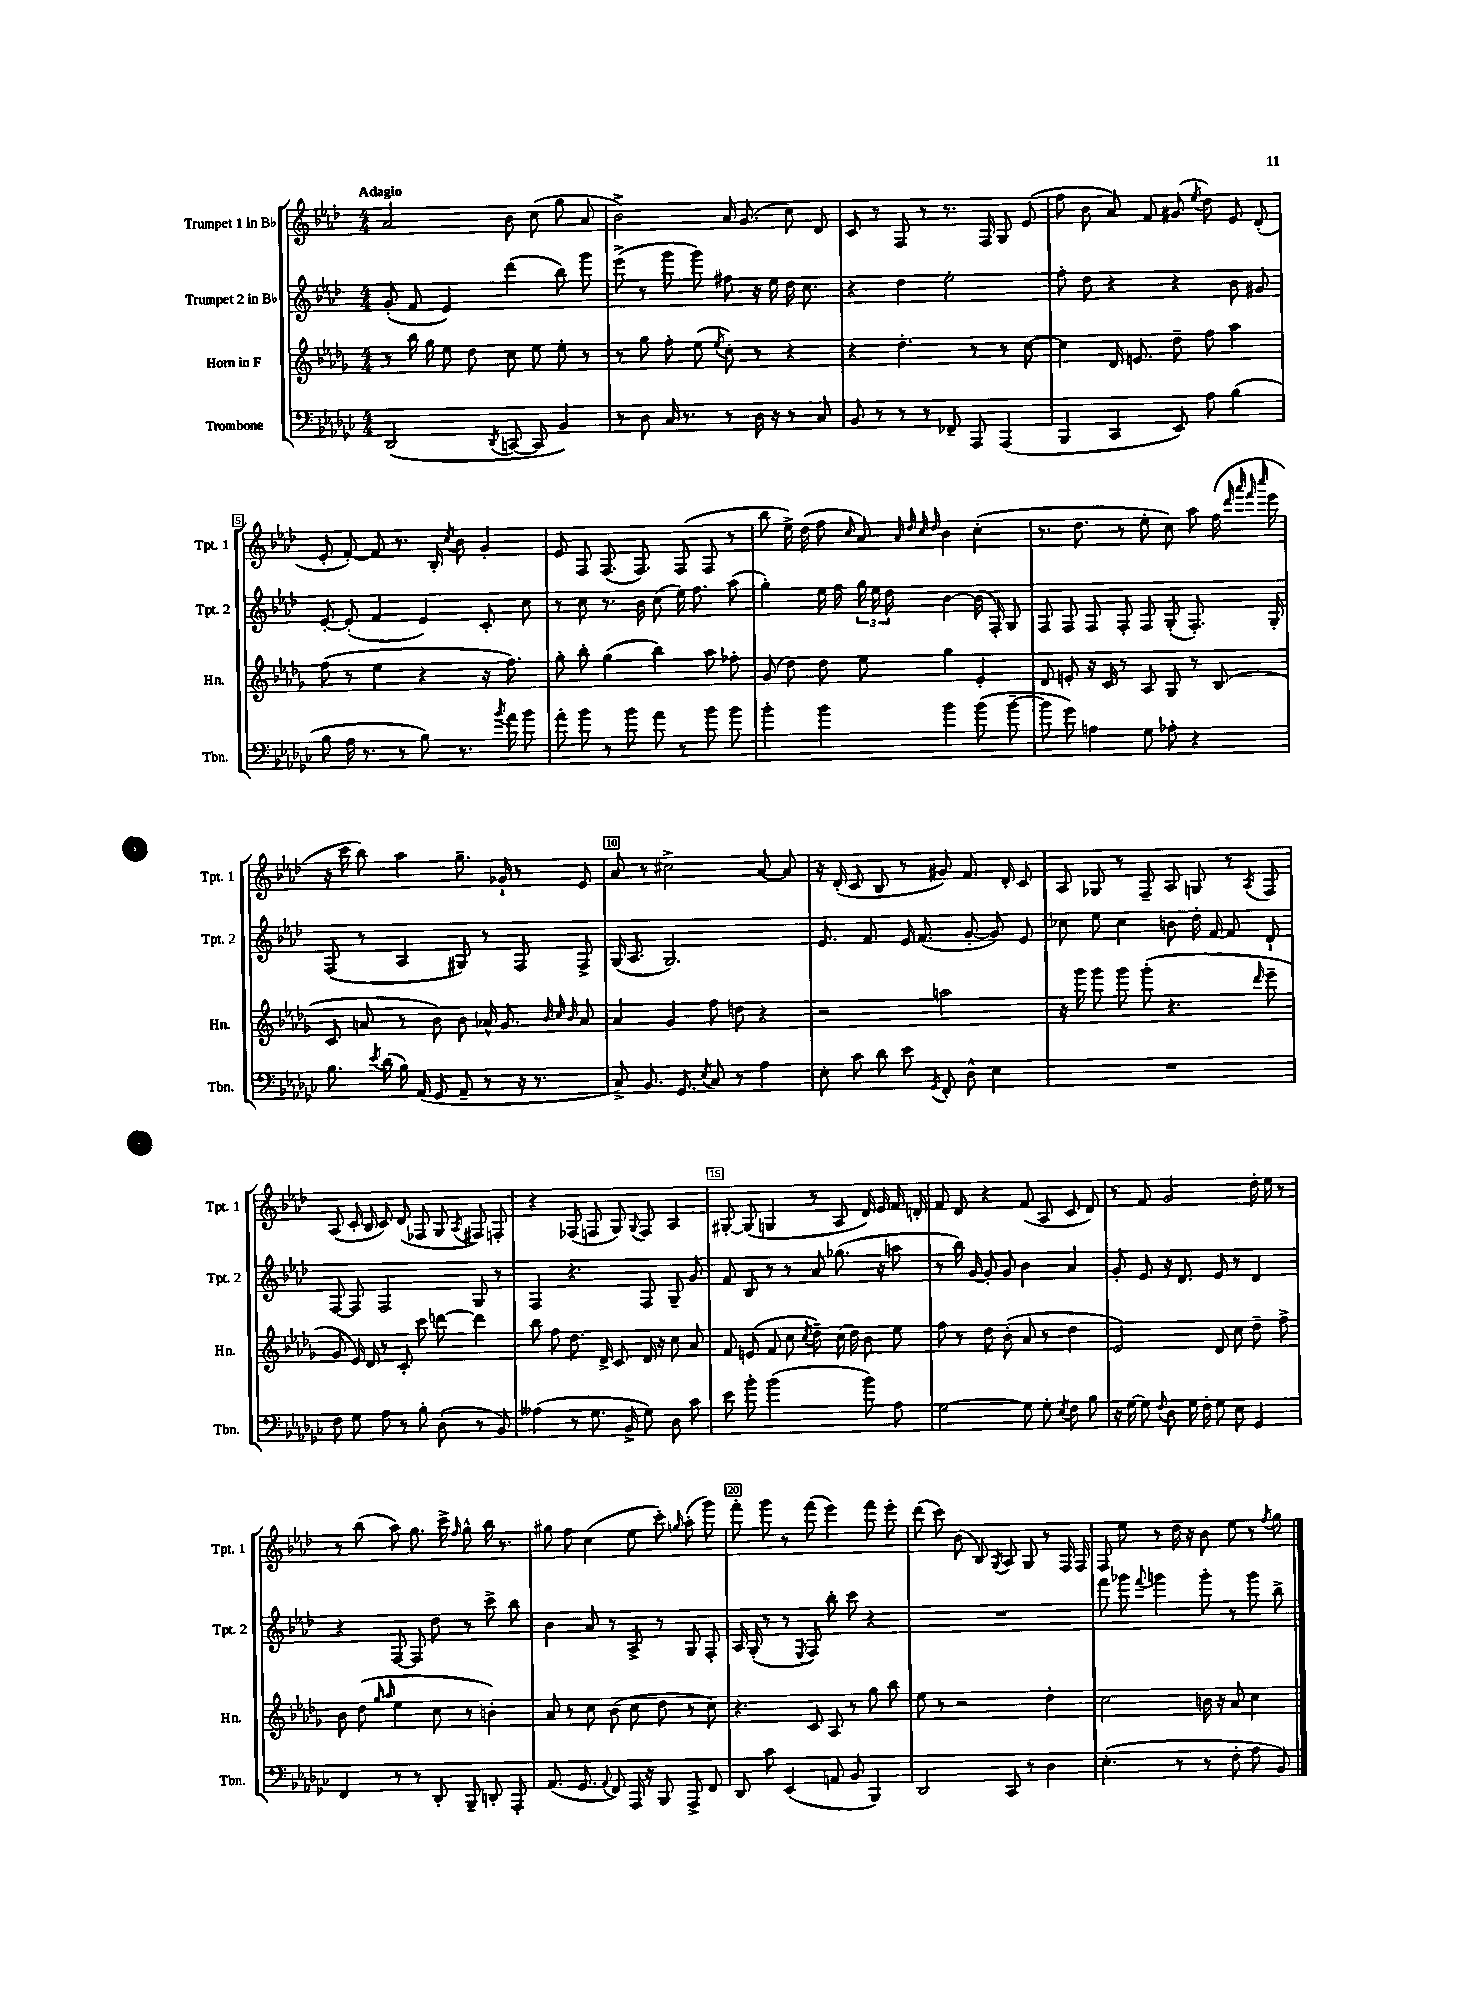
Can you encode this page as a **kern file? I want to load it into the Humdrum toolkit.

**kern	**kern	**kern	**kern
*part4	*part3	*part2	*part1
*staff4	*staff3	*staff2	*staff1
*I"Trombone	*I"Horn in F	*I"Trumpet 2 in B♭	*I"Trumpet 1 in B♭
*I'Tbn.	*I'Hn.	*I'Tpt. 2	*I'Tpt. 1
*clefF4	*clefG2	*clefG2	*clefG2
*k[b-e-a-d-g-c-]	*k[b-e-a-d-g-]	*k[b-e-a-d-]	*k[b-e-a-d-]
*M4/4	*M4/4	*M4/4	*M4/4
=1	=1	=1	=1
!	!	!	!LO:TX:a:B:t=Adagio
(2DD-/	8r	(8g'/	2a-/
.	16bb-\	8f/	.
.	16gg-\	.	.
.	8ee-\	4e-/)	.
.	8dd-\	.	.
8qDD-/	.	.	.
[8CCn/	8cc\	(4ddd-\	8b-\
8CC/]	8ee-\	.	(8cc\
4BB-/)	8ee-'\	8bb-\)	8gg\
.	8r	8ggg\	8a-/
=2	=2	=2	=2
8r	8r	(8eee-^\	2b-^\)
8D-\	8gg-\	8r	.
16C-/	8ff'\	8ggg\	.
8.r	.	.	.
.	(8ee-\	8ggg\)	.
.	8qee-/	.	.
8r	8cc'\)	8ff#X\	16a-/
.	.	.	(8.g/
16D-\	8r	16r	.
16r	.	16ee-\	.
8r	4r	16dd-\	8cc\)
.	.	8.cc\	.
8C-/	.	.	8d-/
=3	=3	=3	=3
8BB-/	4r	4r	8c/
8r	.	.	8r
8r	4.dd-'\	4dd-\	8F/
8r	.	.	8r
8FF-X~/	.	2ee-'\	8.r
8AAA-/	8r	.	.
.	.	.	16F/
(4AAA-/	8r	.	8G/
.	[8cc\	.	(8e-/
=4	=4	=4	=4
4BBB-/	4cc\]	8ff'\	8ff\
.	.	8dd-\	8b-\
4CC-/	16d-/	4r	8a-/)
.	8.en/	.	.
.	.	.	8f/
8EE-/)	8dd-~\	4r	(8g#X/
.	.	.	8qee-/
8A-\	8ff\	.	8dd-\)
(4B-\	4aa-\	8b-\	8e-/
.	.	8g#X/	(8d-'/
!!LO:LB:g=z
=5	=5	=5	=5
8B-\	(8ff\	[8e-'/	8e-'/
16A-\	8r	(8e-'/]	[8f'/)
8.r	.	.	.
.	4ee-\	4f/	8f/]
8r	.	.	8.r
8B-\)	4r	4e-/)	.
.	.	.	16B-'/
.	.	.	8qcc/
8.r	.	.	8b-\
.	16r	8c'/	4g'/
8qb-/	.	.	.
16a-\	8.ff\)	.	.
8b-\	.	8cc\	.
=6	=6	=6	=6
8a-'\	8gg-'\	8r	8e-/
8b-\	8bb-'\	8cc\	8F/
8r	(4gg-\	8.r	(8.F/
8b-\	.	.	.
.	.	16b-\	8.F/)
8a-\	4bb-\)	(8cc\	.
8r	.	16ee-\)	(8F/
.	.	8.ff\	.
8b-\	8aa-\	.	8F/
8b-\	8ff-X'\	(8aa-\	8r
=7	=7	=7	=7
4b-'\	(8g-/	4gg'\)	8bb-\
.	8dd-\)	.	16ee-^\)
.	.	.	(16dd-\
4b-\	8dd-\	16ee-\	8ff\
.	.	16ff\	.
.	.	.	16qqcc/
.	8ee-\	24gg\	8a-/)
.	.	24ee-\	.
.	.	24dd-\	.
.	.	.	32qqa-/
.	.	.	32qqdd-/
.	.	.	32qqcc/
.	.	.	32qqdd-/
4b-\	4gg-\	[4b-\	4b-\
(8b-\	4e-'/	(16b-\]	(4cc'\
.	.	16F'/)	.
[8b-~\	.	8G/	.
=8	=8	=8	=8
8b-\]	8d-/	8F/	8.r
8g-\)	8en'/	8F/	.
.	.	.	8.dd-\
4An\	16r	8F/	.
.	16c/	.	.
.	8r	8F'/	8r
8G-\	8A-/	8F/	8ee-'\
8A-X'\	8G-/	(8G'/	8cc\)
4r	8r	8.F'/)	8aa-\
.	(8B-/	.	(16ff\
.	.	.	32qqddd-/
.	.	.	32qqaaa-/
.	.	.	32qqfff/
.	.	.	32qqcccc/
.	.	16G'/	16eee-\
!!LO:LB:g=z
=9	=9	=9	=9
8.B-\	8c/	(8F/	16r
.	.	.	16ccc\
.	8an/	8r	8bb-\)
8qe-/	.	.	.
(16d-\	.	.	.
16B-\)	8r	4A-/	4aa-\
(16AA-/	.	.	.
8GG-/	8b-\)	.	.
8AA-~/	8b-\	8G#X/)	8.gg~\
8r	16a-X^^/	8r	.
.	8.g-/	.	16g-X`/
16r	.	8F/	8r
8.r	.	.	.
.	32qqb-/	.	.
.	32qqcc/	.	.
.	32qqb-/	.	.
.	8a-/	8F^/	8e-/
=10	=10	=10	=10
8C-^/)	4a-/	(16G/	8a-/
.	.	8.A-/	.
8.BB-/	.	.	8r
.	4g-/	2.G/)	2cc#X^\
8.GG-/	.	.	.
8qE-/	.	.	.
8C-/	8ff\	.	.
8r	8ddn\	.	.
4A-\	4r	.	[8a-/
.	.	.	8a-/]
=11	=11	=11	=11
8E-'\	2r	8.e-/	16r
.	.	.	(16d-'/
8c-\	.	.	8c/
.	.	8.f/	.
8d-\	.	.	8B-/
8e-\	.	16e-/	8r
.	.	(8.f/	.
8qGG-/	.	.	.
8FF'/	2aan\	.	8g#X/)
8D-^^\	.	[8g'/	8.f/
4E-\	.	8g/])	.
.	.	.	16d-'/
.	.	8e-/	8c/
=12	=12	=12	=12
1r	16r	8cc-X\	8A-/
.	16ggg-\	.	.
.	8ggg-\	8ee-\	8G-X/
.	8ggg-\	4cc-\	8r
.	(8ggg-'\	.	8F~/
.	4.r	8bn\	8A-/
.	.	16dd-'\	8Gn/
.	.	[16f/	.
.	.	8f/]	8r
.	16qqddd-/	.	8qA-/
.	8eee-~\	8d-`/	8F/
!!LO:LB:g=z
=13	=13	=13	=13
8F\	8g-/	[8F/	(8A-/
8G-\	16e-/)	8F/]	16c'/
.	16d-/	.	16B-/
8A-\	8r	2F/	8c/)
8r	8c'/	.	(8d-/
8B-'\	8ccc\	.	8F-X/
(8D-'\	[8dddn\	.	8G/
.	.	.	8qA-/
8r	4ddd\]	8G/	8F#X/)
8BB-/)	.	8r	8Fn'/
=14	=14	=14	=14
(4A--X\	8bb-\	4F/	4r
.	8ff\	.	.
8r	8.dd-\	4.r	(8F-X/
8.G-\	.	.	8Fn/
.	16d-^/	.	.
.	8c/	.	8G/)
16BB-^/	.	.	.
.	.	.	8qqG/
8G-\)	16d-/	8F/	8F/
.	16r	.	.
8D-\	8cc\	8G~/	4A-/
8c-\	8a-/	8g/	.
=15	=15	=15	=15
8e-\	8f/	8f/	[8G#X'/
8b-'\	(8en/	8B-/	(8G#/]
(2b-\	8f/	8r	4Gn/
.	8cc\	8r	.
.	8qcc/	.	.
.	8dd-~\)	8a-/	8r
.	(16cc\	(8.gg-X\	8A-/
.	16dd-\)	.	.
8b-\)	8b-\	.	16d-/)
.	.	16r	16e-/
8A-\	8ee-\	8aan\	16f/
.	.	.	16dn'/
=16	=16	=16	=16
[2G-\	8ff\	8r	8f/
.	8r	16bb-\)	8d-/
.	.	[16g/	.
.	8dd-\	8g'/]	4r
.	(8b-'\	8g/	.
8G-\]	8a-/	4b-\	(8f/
8G-'\	8r	.	8A-/
8qE-/	.	.	.
8F\	4dd-\	4a-/	8c/
8B-\	.	.	8d-/)
=17	=17	=17	=17
16r	2e-/)	8g'/	8r
[16G-\	.	.	.
8G-\]	.	8e-/	8f/
8qqF/	.	.	.
8D-\	.	16r	2g/
.	.	8.d-/	.
16G-\	.	.	.
16F'\	.	.	.
8G-\	8d-/	8e-/	.
8E-\	8cc\	8r	.
4GG-/	8dd-~\	4d-/	16dd-'\
.	.	.	16ee-\
.	8ff^\	.	8r
!!LO:LB:g=z
=18	=18	=18	=18
4FF/	8b-\	4r	8r
.	(8dd-\	.	(8bb-\
.	16qqgg-/	.	.
.	16qqaa-/	.	.
8r	4ee-\	[8F/	8aa-\)
8r	.	8F/]	8.gg\
8DD-'/	8cc\	8dd-\	.
.	.	.	16ccc^\
.	.	.	16qqff/
8BBB-~/	8r	8r	8gg^^\
8DDn'/	4bn'\)	8ccc^\	16bb-\
.	.	.	8.r
8AAA-'/	.	8bb-\	.
=19	=19	=19	=19
(8.AA-/	8a-/	4b-\	8gg#X\
.	8r	.	8ff\
8.GG-/	.	.	.
.	8cc\	8a-/	(4cc\
8qqAA-/	.	.	.
8FF/)	(8b-\	8r	.
16AAA-/	8cc\	8A-^/	8ee-\
16r	.	.	.
8BBB-/	8dd-\	8r	8ccc'\)
.	.	.	16qqggn/
8AAA-^/	8r	8G/	(8aa-'\
8FF/	8cc\)	8F'/	8ggg\)
=20	=20	=20	=20
8DD-/	4.r	16A-/	8fff'\
.	.	(16G'/	.
8c-\	.	8r	8ggg\
(4EE-/	.	8r	8r
.	.	8qE-/	.
.	8c/	8F/)	(8fff\
8AAn/	8A-/	8bb-'\	4eee-\)
8BB-/	8r	8ccc\	.
4BBB-/)	8gg-\	4r	8fff\
.	8bb-\	.	8eee-'\
=21	=21	=21	=21
2DD-/	8ee-\	1r	(8ddd-\
.	8r	.	8ccc\)
.	2r	.	(8b-\
.	.	.	8B-/)
.	.	.	8qG/
8CC-/	.	.	8A-/
8r	.	.	8G/
4D-\	4dd-'\	.	8r
.	.	.	16F/
.	.	.	16F/
=22	=22	=22	=22
(4.E-'\	2cc\	8fff\	8F/
.	.	8ggg-X\	8ee-\
.	.	8qqfff/	.
.	.	4gggn\	8r
8r	.	.	16dd-\
.	.	.	16r
8r	16bn\	8ggg'\	8b-\
.	16r	.	.
8F'\	8a-/	8r	8ee-\
8A-\	4cc\	8ggg\	8r
.	.	.	8qff/
8BB-/)	.	8bb-^\	8gg\
==	==	==	==
*-	*-	*-	*-
